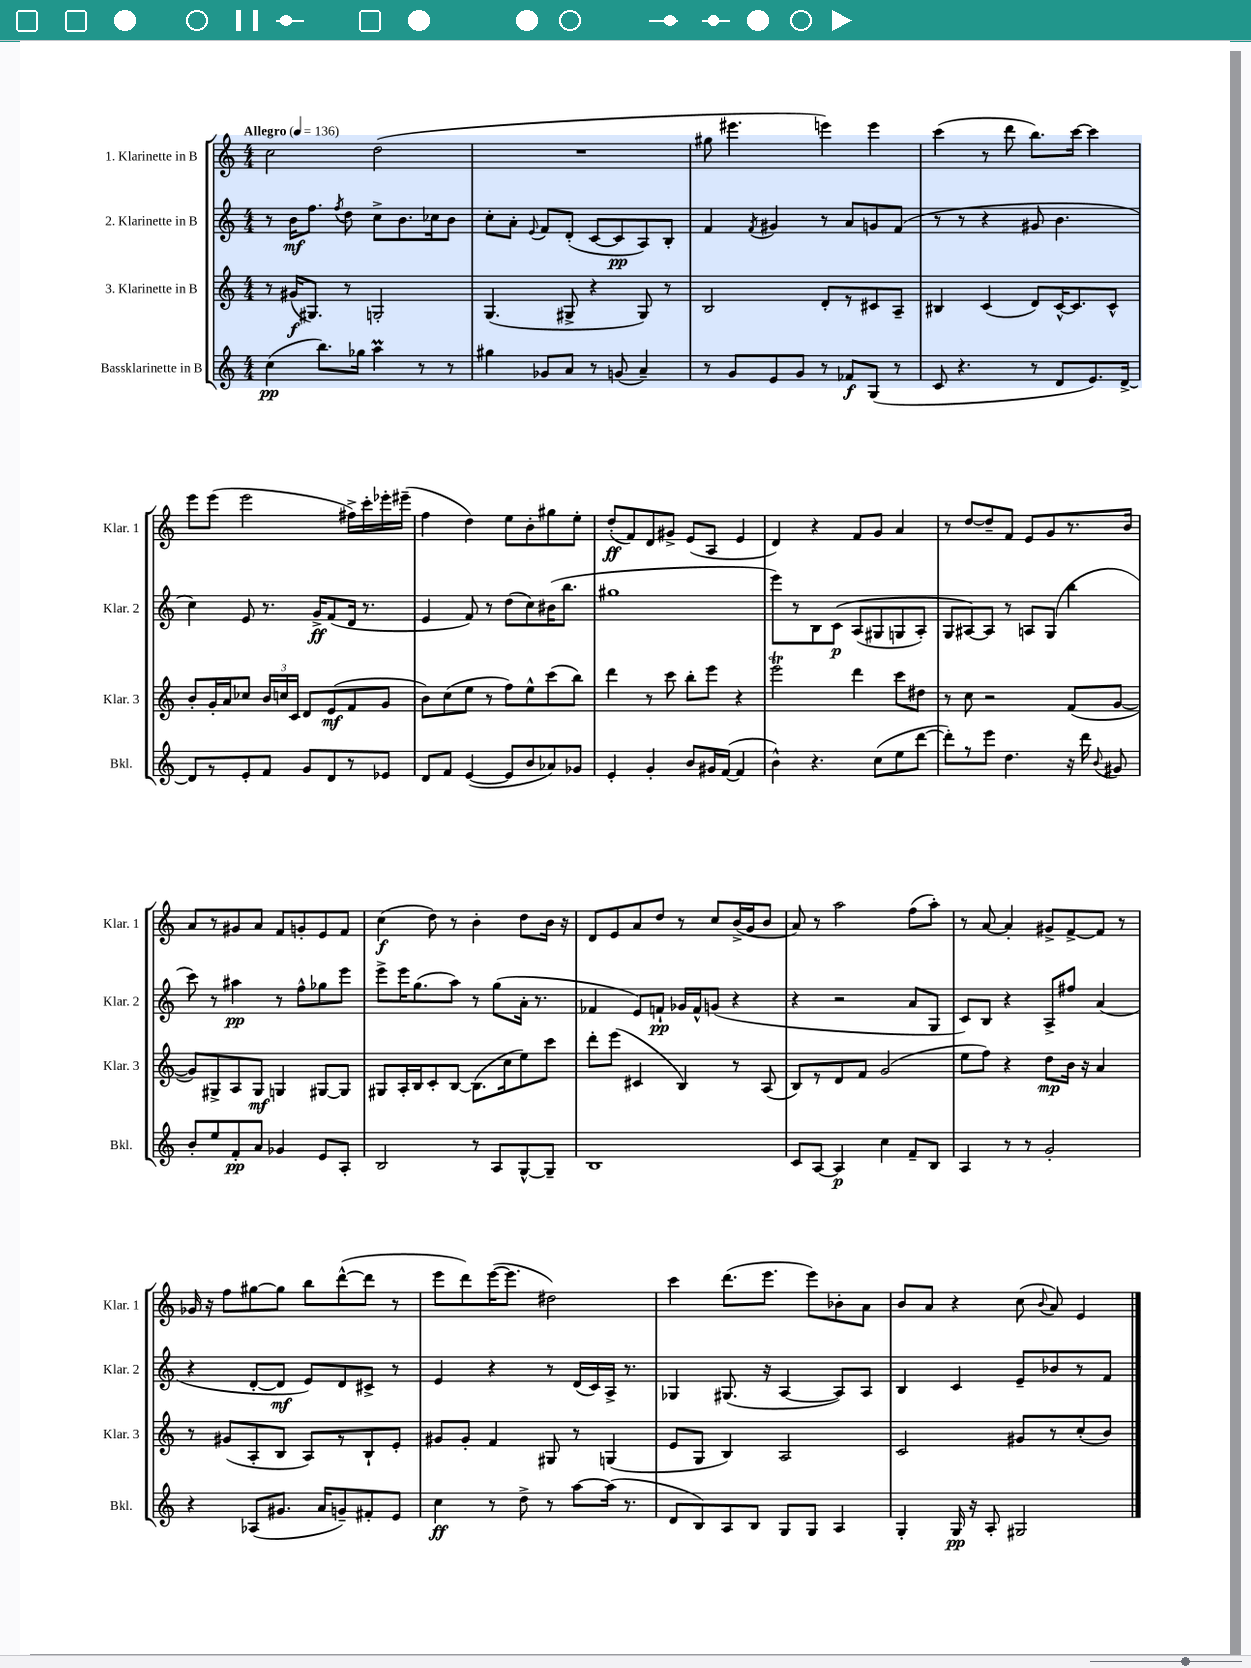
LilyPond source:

<<
\new StaffGroup <<
\new Staff = "s0" \with { instrumentName = "1. Klarinette in B" shortInstrumentName = "Klar. 1" } {
    \clef treble \key c \major \numericTimeSignature \time 4/4 \tempo "Allegro" 4 = 136
    \autoBeamOff c''2 d''2( |
    R1 |
    gis''8 eis'''4. e'''4) e'''4 |
    c'''4( r8 d'''8 b''8.[) c'''16]~ c'''4 |
    e'''8[ e'''8]( e'''2 fis''16[->) c'''16-. ees'''16-. eis'''16]--( |
    f''4 d''4) e''8[ b'8-. gis''8 e''8]-. |
    d''8[-.\ff( f'8) d'8 gis'8]-> e'8[( a8] e'4 |
    d'4) r4 f'8[ g'8] a'4 |
    r8 d''8[~ d''8-- f'8] e'8[ g'8 r8. b'16] |
    a'8[ r8 gis'8 a'8] f'8[ g'8-. e'8 f'8] |
    c''4\f( d''8) r8 b'4-. d''8[ b'16] r16 |
    d'8[ e'8 a'8 d''8] r8 c''8[ b'16->( g'16 b'8] |
    a'8) r8 a''2 f''8[( a''8]-.) |
    r8 a'8~ a'4-. gis'8[-> f'8~-> f'8] r8 |
    ges'16 r16 f''8[ gis''8~ gis''8] b''8[ d'''8~-^( d'''8] r8 |
    e'''8[ d'''8) e'''16~( e'''8.] dis''2) |
    c'''4 d'''8.[( e'''8.] e'''8[) bes'8-. a'8] |
    b'8[ a'8] r4 c''8( \appoggiatura { b'8 } a'8) e'4 \bar "|." |
}
\new Staff = "s1" \with { instrumentName = "2. Klarinette in B" shortInstrumentName = "Klar. 2" } {
    \clef treble \key c \major \numericTimeSignature \time 4/4
    \autoBeamOff r8 b'16[\mf f''8.] \acciaccatura { f''8 } d''8 c''8[-> b'8. ces''16 b'8] |
    c''8[-. a'8]-. \appoggiatura { e'8 } f'8[ d'8]-.( c'8[~ c'8\pp a8) b8]-. |
    f'4 \acciaccatura { f'8 } gis'4 r8 a'8[ g'8 f'8]( |
    r8 r8 r4 gis'8 b'4. |
    c''4) e'8 r8. g'16[->\ff f'8( d'16] r8. |
    e'4 f'8) r8 d''8[( c''8) bis'16( b''8.] |
    gis''1 |
    e'''8[) r8 b8 c'8]\p\( a8[( gis8 g8 a8]-.) |
    g8[ ais8~\) ais8] r8 a8[ g8]( b''4 |
    c'''8) r8 ais''4\pp r8 f''8[-^ ges''8 e'''8] |
    e'''8[-> e'''16 g''8.( a''8]) r8 g''8[( a'16]-. r8. |
    fes'4 e'8[) f'8]-!\pp ges'16[ f'16-^ g'8]( r4 |
    r4 r2 a'8[ g8] |
    c'8[) b8] r4 a8[-> fis''8] a'4( |
    r4 d'8[~-. d'8]\mf e'8[) d'8 cis'8]-> r8 |
    e'4 r4 r8 d'16[( c'16) a16]-> r8. |
    ges4 gis8.( r16 a4~ a8[) a8] |
    b4 c'4 e'8[-- bes'8 r8 f'8] \bar "|." |
}
\new Staff = "s2" \with { instrumentName = "3. Klarinette in B" shortInstrumentName = "Klar. 3" } {
    \clef treble \key c \major \numericTimeSignature \time 4/4
    \autoBeamOff r8 gis'16[\f( gis8.]) r8 g2-. |
    g4.( gis8-> r4 gis8) r8 |
    b2 d'8[-. r8 cis'8 a8]-- |
    bis4 c'4( d'8[) c'16~-^ c'8. c'8]-^ |
    b'8[-. g'16-. a'16 ces''8] \tuplet 3/2 { b'16[ c''16 c'16] } d'8[ e'8\mf( f'8 g'8] |
    b'8[) c''8( e''8] r8 f''8[) e''8-^ c'''8( b''8]) |
    d'''4 r8 c'''8 b''8[-. e'''8] r4 |
    e'''2\trill d'''4 c'''8[ dis''8] |
    r8 c''8 r2 f'8[( g'8]~ |
    g'8[) gis8-> a8 gis8]\mf g4 gis8[~ gis8] |
    gis8[ a16-. b16 c'8-. b8]~ b8.[( c''16 e''8) c'''8] |
    d'''8[-. e'''8]( cis'4 b4) r8 a8( |
    b8[) r8 d'8 f'8] g'2( |
    e''8[ f''8]) r4 d''8[\mp b'16] r16 a'4 |
    r8 gis'8[( a8-. b8] a8[) r8 b8-! e'8]-. |
    gis'8[ gis'8]-. f'4 gis8 r8 g4( |
    e'8[ g8] b4) a2 |
    c'2 gis'8[ r8 c''8-.( b'8]) \bar "|." |
}
\new Staff = "s3" \with { instrumentName = "Bassklarinette in B" shortInstrumentName = "Bkl." } {
    \clef treble \key c \major \numericTimeSignature \time 4/4
    \autoBeamOff c''4\pp( b''8.[) ges''16] a''4\prall r8 r8 |
    gis''4 ges'8[ a'8] r8 g'8( a'4--) |
    r8 g'8[ e'8 g'8] r8 fes'8[\f g8]( r8 |
    c'8 r4. r8 d'8[ e'8.) d'16]~-> |
    d'8[ r8 e'8-. f'8] g'8[ d'8 r8 ees'8] |
    d'8[ f'8] e'4~( e'8[ b'8 aes'8) ges'8] |
    e'4-. g'4-. b'8[ gis'16 f'16]~( f'4 |
    b'4-^) r4. c''8[( e''8 d'''8]~ |
    d'''8[-.) r8 e'''8] d''4. r16 d'''16 \appoggiatura { b'8 } gis'8 |
    b'8[-. e''8 f'8-.\pp a'8] ges'4 e'8[ a8]-. |
    b2 r8 a8[ g8~-^ g8]-- |
    b1 |
    c'8[ a8]~ a4\p c''4 f'8[-- b8] |
    a4 r8 r8 g'2-. |
    r4 aes8[( gis'8.] a'16[ g'8--) fis'8-. e'8] |
    c''4\ff r8 d''8-> r8 a''8[~ a''16]( r8. |
    d'8[ b8) a8 b8] g8[ g8] a4 |
    g4-. g16\pp r16 a8-. gis2 \bar "|." |
}
>>
>>
\layout { \context { \Score \remove "Bar_number_engraver" } }
